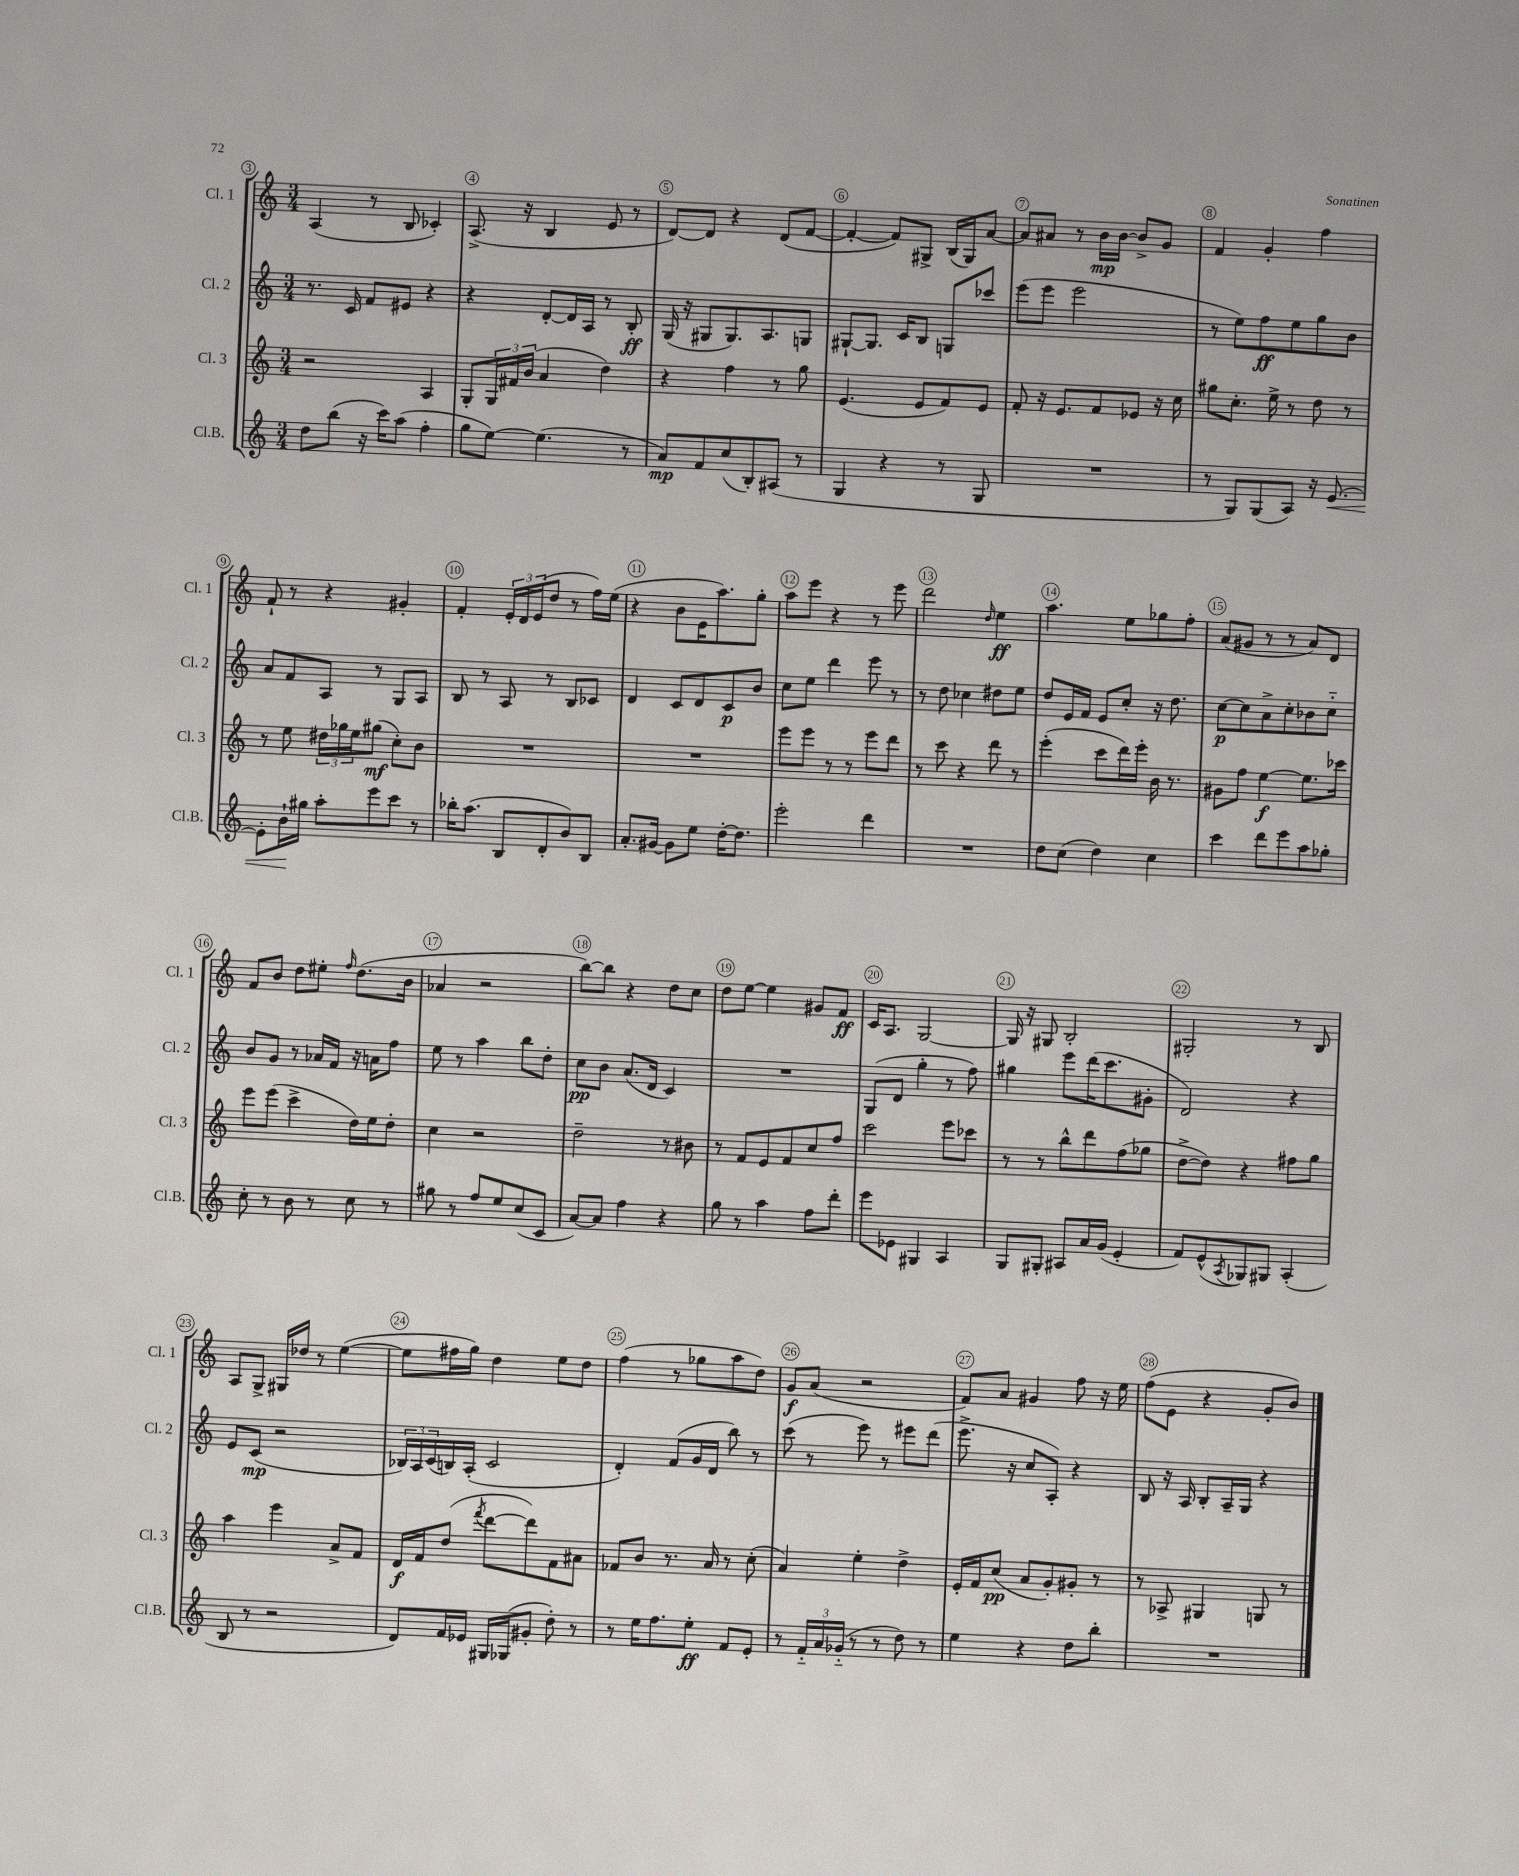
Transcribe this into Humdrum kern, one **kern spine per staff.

**kern	**dynam	**kern	**dynam	**kern	**dynam	**kern	**dynam
*part4	*part4	*part3	*part3	*part2	*part2	*part1	*part1
*staff4	*staff4	*staff3	*staff3	*staff2	*staff2	*staff1	*staff1
*I"Cl.B.	*	*I"Cl. 3	*	*I"Cl. 2	*	*I"Cl. 1	*
*I'Cl.B.	*	*I'Cl. 3	*	*I'Cl. 2	*	*I'Cl. 1	*
*clefG2	*	*clefG2	*	*clefG2	*	*clefG2	*
*k[]	*	*k[]	*	*k[]	*	*k[]	*
*M3/4	*	*M3/4	*	*M3/4	*	*M3/4	*
=3	=3	=3	=3	=3	=3	=3	=3
8dd\L	.	2r	.	8.r	.	(4A/	.
(8bb\J	.	.	.	.	.	.	.
.	.	.	.	16c/	.	.	.
16r	.	.	.	8f/L	.	8r	.
16ccc\KL)	.	.	.	.	.	.	.
(8aa\J	.	.	.	8e#X/J	.	8B/	.
4ff'\	.	4A/	.	4r	.	4c-X'/)	.
=4	=4	=4	=4	=4	=4	=4	=4
8gg\L	.	8G'/L	.	4r	.	(8.A^/	.
[8ee\J)	.	24G/L	.	.	.	.	.
.	.	24f#X/	.	.	.	.	.
.	.	.	.	.	.	16r	.
.	.	(24b/JJ	.	.	.	.	.
(4.ee\]	.	4a/	.	[8d'/L	.	4B/	.
.	.	.	.	16d/L]	.	.	.
.	.	.	.	16A/JJ	.	.	.
.	.	4dd\)	.	8r	.	8e/	.
8r	.	.	.	8B'/	ff	8r	.
=5	=5	=5	=5	=5	=5	=5	=5
8a/L)	mp	4r	.	(16G/	.	[8d/L)	.
.	.	.	.	16r	.	.	.
8f/	.	.	.	8G#X/L	.	8d/J]	.
(8cc/	.	4ff\	.	8.G#/)	.	4r	.
8B'/)	.	.	.	.	.	.	.
.	.	.	.	8.A/	.	.	.
(8A#X/J	.	8r	.	.	.	(8d/L	.
8r	.	8gg\	.	8Gn/J	.	[8f/J	.
=6	=6	=6	=6	=6	=6	=6	=6
4G/	.	(4.e/	.	[8G#X`/L	.	4f'/_	.
.	.	.	.	8.G#/J]	.	.	.
4r	.	.	.	.	.	8f/L])	.
.	.	.	.	16c/KL	.	.	.
.	.	8e/L	.	8B/J	.	8G#X^/J	.
8r	.	8f/)	.	8Gn/L	.	(16B/LL	.
.	.	.	.	.	.	16G#/J)	.
8G/	.	8e/J	.	8ccc-X/J	.	[8a/J	.
=7	=7	=7	=7	=7	=7	=7	=7
2.r	.	8f'/	.	(8eee\L	.	8a/L]	.
.	.	16r	.	8eee\J	.	8a#X/J	.
.	.	8.e/L	.	.	.	.	.
.	.	.	.	2eee\	.	8r	.
.	.	8f/	.	.	.	16b\LL	mp
.	.	.	.	.	.	[16b\JJ	.
.	.	8e-X/J	.	.	.	8b^/L]	.
.	.	16r	.	.	.	8g/J	.
.	.	16cc\	.	.	.	.	.
=8	=8	=8	=8	=8	=8	=8	=8
8r	.	8gg#X\L	.	8r	.	4f/	.
8G/L)	.	8.cc'\J	.	8ee\L)	.	.	.
(8G/	.	.	.	8ff\	ff	4g'/	.
.	.	16ee^\	.	.	.	.	.
8A/J)	.	8r	.	8ee\	.	.	.
16r	.	8dd\	.	8gg\	.	4ff\	.
!	!LO:HP:b	!	!	!	!	!	!
[8.e/	<	.	.	.	.	.	.
.	.	8r	.	8b\J	.	.	.
!!LO:LB:g=z
=9	=9	=9	=9	=9	=9	=9	=9
8e'\L]	.	8r	.	8a/L	.	8f`/	.
16b`\L	.	8ee\	.	8f/	.	8r	.
16gg#X\JJ	[	.	.	.	.	.	.
8aa'\L	.	24dd#X\LL	.	8A/J	.	4r	.
.	.	24gg-X\	.	.	.	.	.
.	.	24ee\J	.	.	.	.	.
8eee\	.	(8gg#X\J	mf	8r	.	.	.
8ccc\J	.	8cc'\L)	.	8G/L	.	4g#X'/	.
8r	.	8b\J	.	8A/J	.	.	.
=10	=10	=10	=10	=10	=10	=10	=10
16bb-X'\KL	.	2.r	.	8B/	.	4f'/	.
(8.aa\J	.	.	.	.	.	.	.
.	.	.	.	8r	.	.	.
8B/L	.	.	.	8A/	.	24e'/LL	.
.	.	.	.	.	.	24d/	.
.	.	.	.	.	.	(24e/J	.
8d'/	.	.	.	8r	.	8dd/J	.
8b/)	.	.	.	8B/L	.	8r	.
8B/J	.	.	.	8c-X/J	.	16ff\LL)	.
.	.	.	.	.	.	(16ee\JJ	.
=11	=11	=11	=11	=11	=11	=11	=11
8.a'/L	.	2.r	.	4d/	.	4r	.
[16g#X/Jk	.	.	.	.	.	.	.
8g#\L]	.	.	.	8c/L	.	8b\L	.
8ee\J	.	.	.	8d/	.	16e\K	.
.	.	.	.	.	.	8.aa\)	.
[16dd'\KL	.	.	.	8c/	p	.	.
8.dd\J]	.	.	.	.	.	.	.
.	.	.	.	8b/J	.	8gg'\J	.
=12	=12	=12	=12	=12	=12	=12	=12
2eee'\	.	8eee\L	.	8cc\L	.	8aa\L	.
.	.	8eee\J	.	8ee\J	.	8eee\J	.
.	.	8r	.	4ddd\	.	4r	.
.	.	8r	.	.	.	.	.
4ddd\	.	8eee\L	.	8eee\	.	8r	.
.	.	8ddd\J	.	8r	.	8eee\	.
=13	=13	=13	=13	=13	=13	=13	=13
2.r	.	8r	.	8r	.	2ddd\	.
.	.	8ccc\	.	8dd\	.	.	.
.	.	4r	.	4cc-X\	.	.	.
.	.	.	.	.	.	16qqdd/	.
.	.	8ddd\	.	8dd#X\L	.	4ee\	ff
.	.	8r	.	8ee\J	.	.	.
=14	=14	=14	=14	=14	=14	=14	=14
8dd\L	.	(4eee'\	.	8dd/L	.	4.aa\	.
(8cc\J	.	.	.	16e/L	.	.	.
.	.	.	.	16f/JJ	.	.	.
4dd\)	.	8ccc\L	.	8e/L	.	.	.
.	.	16ddd\L)	.	8cc'/J	.	8ee\L	.
.	.	16eee'\JJ	.	.	.	.	.
4cc\	.	16b\	.	16r	.	8gg-X\	.
.	.	8.r	.	8.dd\	.	.	.
.	.	.	.	.	.	8ff'\J	.
=15	=15	=15	=15	=15	=15	=15	=15
4ccc\	.	8g#X\L	.	[8cc\L	p	(8a/L	.
.	.	8ff\J	.	8cc\]	.	8g#X/J	.
8ddd\L	.	[4ee\	f	8a^\	.	8r	.
8eee\	.	.	.	8cc'\	.	8r	.
8aa\	.	8.ee\L]	.	8b-X\	.	8a/L)	.
8gg-X'\J	.	.	.	8cc\J	.	8d/J	.
.	.	16ccc-X\Jk	.	.	.	.	.
!!LO:LB:g=z
=16	=16	=16	=16	=16	=16	=16	=16
8cc'\	.	8eee\L	.	8b/L	.	8f/L	.
8r	.	(8eee\J	.	8g/J	.	8b/J	.
8b\	.	4ccc^\	.	8r	.	8dd\L	.
8r	.	.	.	16a-X/LL	.	8ee#X'\J	.
.	.	.	.	16f/JJ	.	.	.
.	.	.	.	.	.	16qqff/	.
8cc\	.	16dd\LL)	.	16r	.	(8.dd\L	.
.	.	16ee\J	.	16an\KL	.	.	.
8r	.	8dd'\J	.	8ff\J	.	.	.
.	.	.	.	.	.	16b\Jk	.
=17	=17	=17	=17	=17	=17	=17	=17
8gg#X\	.	4cc\	.	8ee\	.	4a-X/	.
8r	.	.	.	8r	.	.	.
8ff/L	.	2r	.	4aa\	.	2r	.
8ee/	.	.	.	.	.	.	.
(8cc/	.	.	.	8bb\L	.	.	.
8c/J	.	.	.	8dd'\J	.	.	.
=18	=18	=18	=18	=18	=18	=18	=18
[8a/L)	.	2dd~\	.	8cc\L	pp	[8bb\L)	.
8a/J]	.	.	.	8b\J	.	8bb\J]	.
4ff\	.	.	.	(8.a/L	.	4r	.
.	.	.	.	16d/Jk	.	.	.
4r	.	8r	.	4c/)	.	8dd\L	.
.	.	8b#X\	.	.	.	8cc\J	.
=19	=19	=19	=19	=19	=19	=19	=19
8gg\	.	8r	.	2.r	.	8dd\L	.
8r	.	8f/L	.	.	.	[8ee\J	.
4aa\	.	8e/	.	.	.	4ee\]	.
.	.	8f/	.	.	.	.	.
8ff\L	.	8cc/	.	.	.	8g#X/L	.
8ddd'\J	.	8ff/J	.	.	.	8f/J	ff
=20	=20	=20	=20	=20	=20	=20	=20
8eee\L	.	2ccc\	.	(8G/L	.	16c/KL	.
.	.	.	.	.	.	8.A/J	.
8e-X\J	.	.	.	8d/J	.	.	.
4G#X/	.	.	.	4gg'\	.	[2G/	.
4A/	.	8eee\L	.	8r	.	.	.
.	.	8ccc-X\J	.	8ff\)	.	.	.
=21	=21	=21	=21	=21	=21	=21	=21
8G/L	.	8r	.	4gg#X\	.	16G/]	.
.	.	.	.	.	.	16r	.
8G#X'/J	.	8r	.	.	.	8G#X/	.
8A#X/L	.	8bb^^\L	.	8eee\L	.	2B'/	.
16a/L	.	8ddd\	.	(16ddd\K	.	.	.
(16g/JJ	.	.	.	8.ccc\	.	.	.
4e'/	.	(8ff\	.	.	.	.	.
.	.	8gg-X\J	.	8g#X'\J	.	.	.
=22	=22	=22	=22	=22	=22	=22	=22
8f/L)	.	[8dd^\L	.	2d/)	.	2G#X'/	.
(8e^^/	.	8dd\J])	.	.	.	.	.
8qA/	.	.	.	.	.	.	.
8G-X/)	.	4r	.	.	.	.	.
8G#X/J	.	.	.	.	.	.	.
(4A'/	.	8ff#X\L	.	4r	.	8r	.
.	.	8gg\J	.	.	.	8B/	.
!!LO:LB:g=z
=23	=23	=23	=23	=23	=23	=23	=23
8B/	.	4aa\	.	8e/L	.	8A/L	.
8r	.	.	.	(8c/J	mp	8G^/J	.
2r	.	4eee\	.	2r	.	16G#X/LL	.
.	.	.	.	.	.	16dd-X/JJ	.
.	.	.	.	.	.	8r	.
.	.	8a^/L	.	.	.	([4ee\	.
.	.	8f/J	.	.	.	.	.
=24	=24	=24	=24	=24	=24	=24	=24
8d/L)	.	16d/LL	f	24B-X/LL)	.	8ee\L]	.
.	.	.	.	24A/	.	.	.
.	.	16f/J	.	.	.	.	.
.	.	.	.	(24c/	.	.	.
16f/L	.	(8dd/J	.	16Bn/)	.	16ff#X\L	.
16e-X/JJ	.	.	.	(16A'/JJ	.	16gg\JJ)	.
.	.	8qfff/	.	.	.	.	.
16G#X/LL	.	[8ddd\L	.	2c/	.	4dd\	.
(16G-X/J	.	.	.	.	.	.	.
8g#X'/J	.	8ddd\])	.	.	.	.	.
8dd'\)	.	8f\	.	.	.	8ee\L	.
8r	.	8a#X\J	.	.	.	8dd\J	.
=25	=25	=25	=25	=25	=25	=25	=25
8r	.	8f-X/L	.	4d'/)	.	(4ff\	.
16ee\KL	.	8b/J	.	.	.	.	.
8.ff\	.	.	.	.	.	.	.
.	.	8.r	.	(8f/L	.	8r	.
8ee'\J	ff	.	.	16g/L	.	8gg-X\L	.
.	.	16a/	.	16d/JJ	.	.	.
8f/L	.	8r	.	8bb\)	.	8aa\	.
8e'/J	.	(8cc'\	.	8r	.	8dd\J)	.
=26	=26	=26	=26	=26	=26	=26	=26
8r	.	4a/)	.	(8ccc\	.	8g/L	f
24f/LL	.	.	.	8r	.	(8a/J	.
24a/	.	.	.	.	.	.	.
(24g-X/JJ	.	.	.	.	.	.	.
8r	.	4ee'\	.	8eee\)	.	2r	.
8r	.	.	.	8r	.	.	.
8dd\)	.	4dd^\	.	8eee#X\L	.	.	.
8r	.	.	.	(8ddd\J	.	.	.
=27	=27	=27	=27	=27	=27	=27	=27
4ee\	.	16e'/LL	.	8.eee^\	.	8f/L)	.
.	.	16f/J	.	.	.	.	.
.	.	(8cc/J	pp	.	.	8a/J	.
.	.	.	.	16r	.	.	.
4r	.	8a/L	.	8cc/L	.	4g#X/	.
.	.	8g'/)	.	8A'/J)	.	.	.
8dd\L	.	8g#X'/J	.	4r	.	8ff\	.
8bb'\J	.	8r	.	.	.	16r	.
.	.	.	.	.	.	16ee\	.
=28	=28	=28	=28	=28	=28	=28	=28
2.r	.	8r	.	8B/	.	(8ff\L	.
.	.	8A-X^/	.	16r	.	8e\J	.
.	.	.	.	16A/	.	.	.
.	.	4G#X/	.	8B'/L	.	4r	.
.	.	.	.	16A~/L	.	.	.
.	.	.	.	16G/JJ	.	.	.
.	.	8Gn/	.	4r	.	8g'/L	.
.	.	8r	.	.	.	8b/J)	.
==	==	==	==	==	==	==	==
*-	*-	*-	*-	*-	*-	*-	*-
